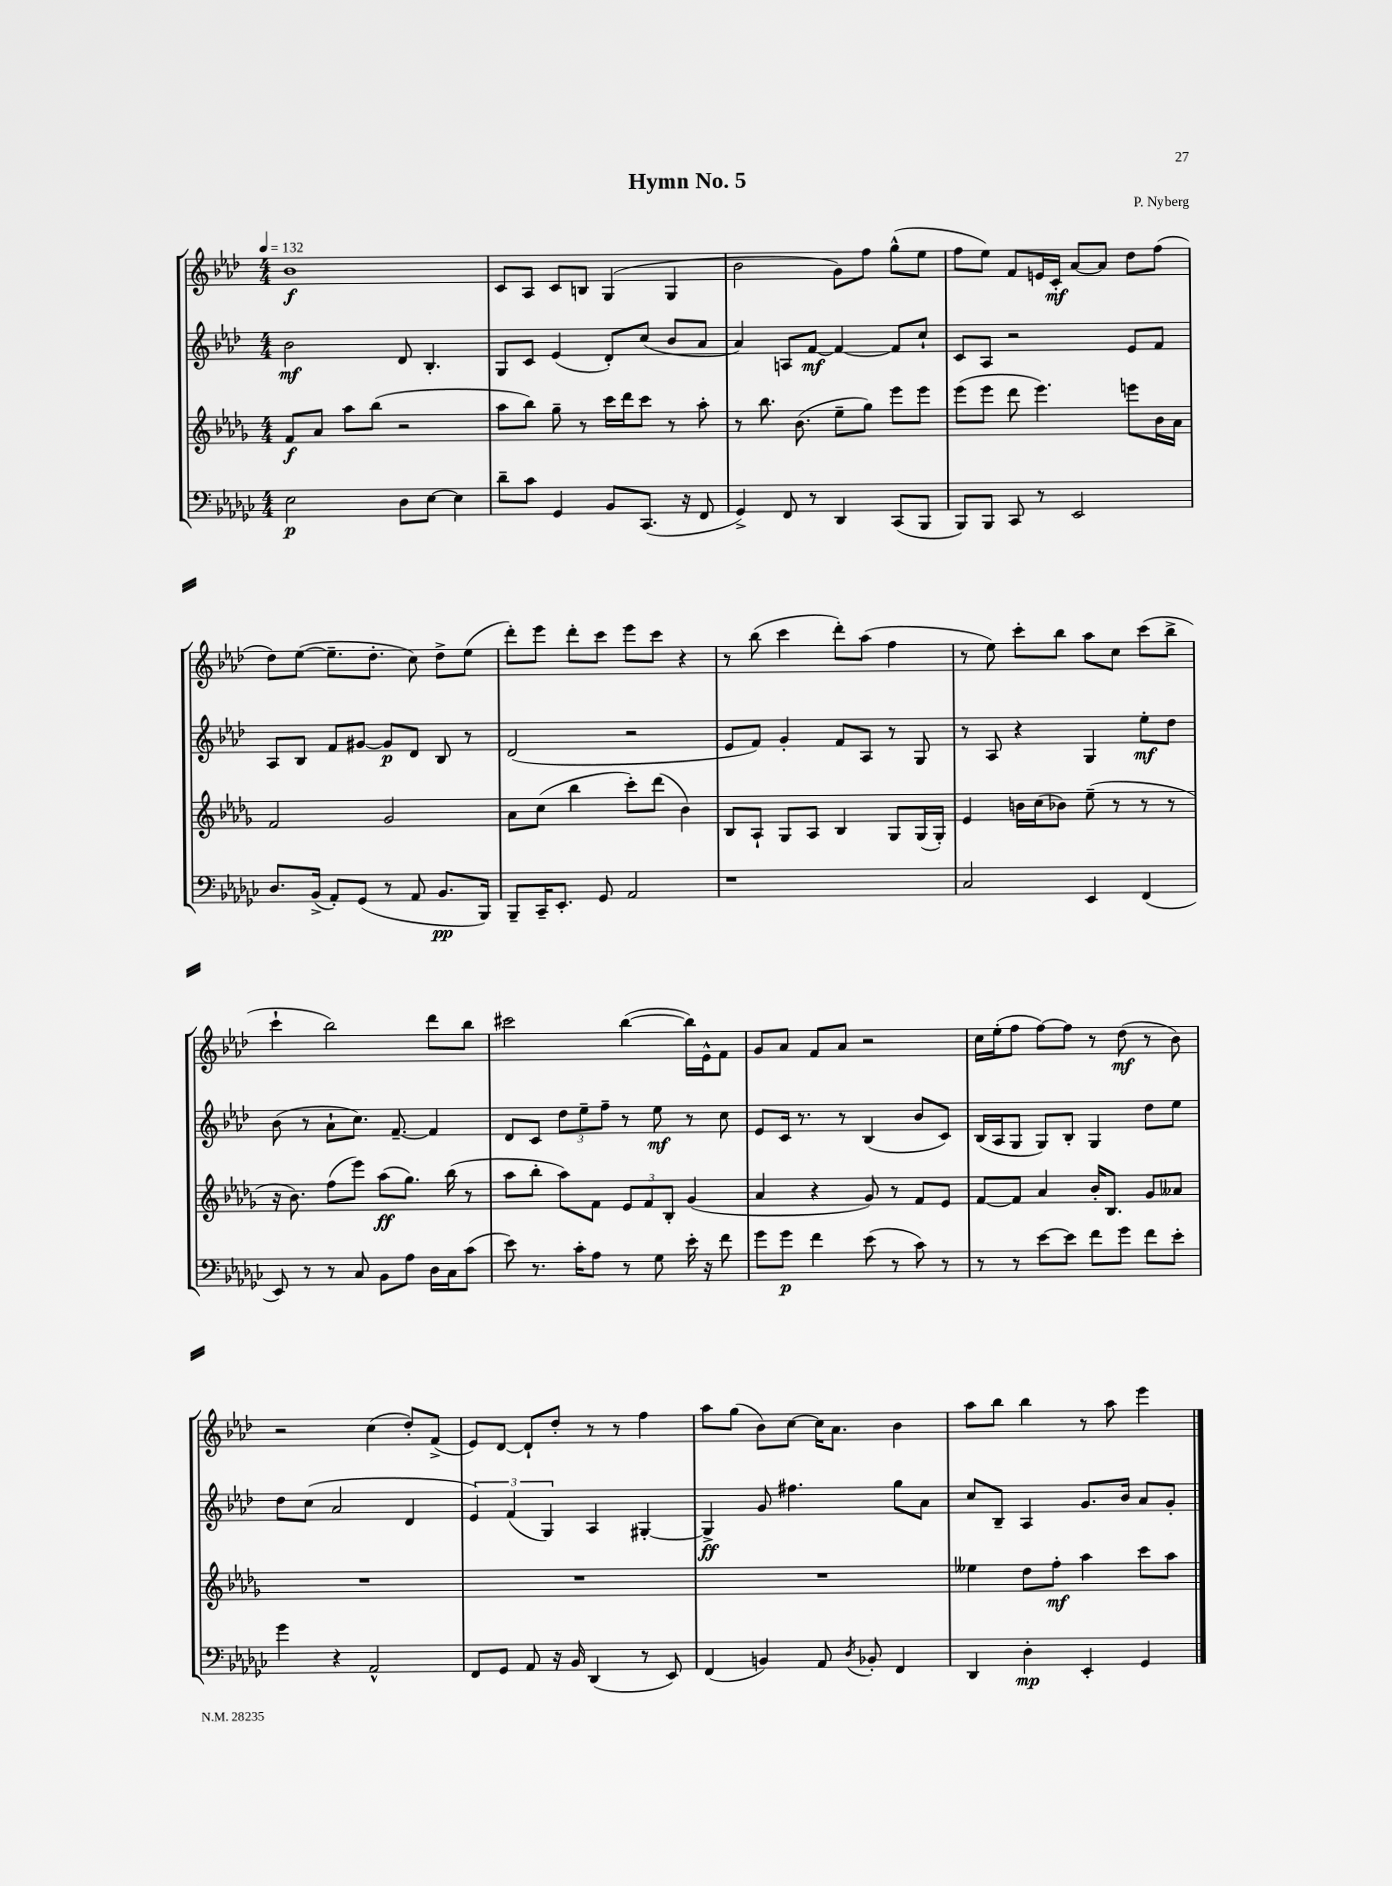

**kern	**dynam	**kern	**dynam	**kern	**dynam	**kern	**dynam
*part4	*part4	*part3	*part3	*part2	*part2	*part1	*part1
*staff4	*staff4	*staff3	*staff3	*staff2	*staff2	*staff1	*staff1
*clefF4	*	*clefG2	*	*clefG2	*	*clefG2	*
*k[b-e-a-d-g-c-]	*	*k[b-e-a-d-g-]	*	*k[b-e-a-d-]	*	*k[b-e-a-d-]	*
*M4/4	*	*M4/4	*	*M4/4	*	*M4/4	*
*MM132	*	*MM132	*	*MM132	*	*MM132	*
=1	=1	=1	=1	=1	=1	=1	=1
2E-\	p	8f/L	f	2b-\	mf	1b-	f
.	.	8a-/J	.	.	.	.	.
.	.	8aa-\L	.	.	.	.	.
.	.	(8bb-\J	.	.	.	.	.
8D-\L	.	2r	.	8d-/	.	.	.
[8E-\J	.	.	.	4.B-'/	.	.	.
4E-\]	.	.	.	.	.	.	.
=2	=2	=2	=2	=2	=2	=2	=2
8d-~\L	.	8aa-\L	.	8G/L	.	8c/L	.
8c-\J	.	8bb-\J)	.	8c/J	.	8A-/J	.
4GG-/	.	8gg-~\	.	(4e-/	.	8c/L	.
.	.	8r	.	.	.	8Bn/J	.
8BB-/L	.	16ccc\LL	.	8d-'/L)	.	(4G/	.
.	.	16ddd-\J	.	.	.	.	.
(8.CC-/J	.	8ccc\J	.	(8cc/J	.	.	.
.	.	8r	.	8b-/L	.	4G/	.
16r	.	.	.	.	.	.	.
8FF/	.	8aa-'\	.	8a-/J	.	.	.
=3	=3	=3	=3	=3	=3	=3	=3
4GG-^/)	.	8r	.	4a-/)	.	2b-\	.
.	.	8.bb-\	.	.	.	.	.
8FF/	.	.	.	8An/L	.	.	.
.	.	(8.b-\	.	.	.	.	.
8r	.	.	.	[8f/J	mf	.	.
4DD-/	.	8ee-~\L	.	4f/_	.	8g\L)	.
.	.	8gg-\J)	.	.	.	8ff\J	.
(8CC-/L	.	8eee-\L	.	8f/L]	.	(8gg^^\L	.
8BBB-/J	.	8eee-\J	.	8cc`/J	.	8ee-\J	.
=4	=4	=4	=4	=4	=4	=4	=4
8BBB-/L)	.	(8eee-\L	.	8c/L	.	8ff\L	.
8BBB-/J	.	8eee-\J	.	8A-/J	.	8ee-\J)	.
8CC-/	.	8ddd-\	.	2r	.	8f/L	.
8r	.	4.eee-\)	.	.	.	16en/L	.
.	.	.	.	.	.	16c'/JJ	mf
2EE-/	.	.	.	.	.	[8a-/L	.
.	.	.	.	.	.	8a-/J]	.
.	.	8eeen\L	.	8e-/L	.	8dd-\L	.
.	.	16b-\L	.	8f/J	.	(8ff\J	.
.	.	16a-\JJ	.	.	.	.	.
!!LO:LB:g=z
=5	=5	=5	=5	=5	=5	=5	=5
8.D-/L	.	2f/	.	8A-/L	.	8dd-\L)	.
.	.	.	.	8B-/J	.	([8ee-\J	.
(16BB-^/Jk	.	.	.	.	.	.	.
8AA-'/L)	.	.	.	8f/L	.	8.ee-~\L]	.
(8GG-/J	.	.	.	[8g#X/J	.	.	.
.	.	.	.	.	.	8.dd-'\J	.
8r	.	2g-/	.	8g#/L]	p	.	.
8AA-/	.	.	.	8d-/J	.	8cc\)	.
8.BB-/L	pp	.	.	8B-/	.	8dd-^\L	.
.	.	.	.	8r	.	(8ee-\J	.
16BBB-/Jk)	.	.	.	.	.	.	.
=6	=6	=6	=6	=6	=6	=6	=6
8BBB-~/L	.	8a-\L	.	(2d-/	.	8ddd-'\L)	.
16CC-~/K	.	(8cc\J	.	.	.	8eee-\J	.
8.EE-'/J	.	.	.	.	.	.	.
.	.	4bb-\	.	.	.	8ddd-'\L	.
8GG-/	.	.	.	.	.	8ccc\J	.
2AA-/	.	8ccc'\L)	.	2r	.	8eee-\L	.
.	.	(8ddd-\J	.	.	.	8ccc\J	.
.	.	4b-\)	.	.	.	4r	.
=7	=7	=7	=7	=7	=7	=7	=7
1r	.	8B-/L	.	8e-/L	.	8r	.
.	.	8A-`/J	.	8f/J)	.	(8bb-\	.
.	.	8G-/L	.	4g'/	.	4ccc\	.
.	.	8A-/J	.	.	.	.	.
.	.	4B-/	.	8f/L	.	8ddd-'\L)	.
.	.	.	.	8A-/J	.	(8aa-\J	.
.	.	8G-/L	.	8r	.	4ff\	.
.	.	(16G-/L	.	8G/	.	.	.
.	.	16G-'/JJ)	.	.	.	.	.
=8	=8	=8	=8	=8	=8	=8	=8
2C-/	.	4e-/	.	8r	.	8r	.
.	.	.	.	8A-/	.	8ee-\)	.
.	.	16bn\LL	.	4r	.	8ccc'\L	.
.	.	(16cc\J	.	.	.	.	.
.	.	8b-X\J)	.	.	.	8bb-\J	.
4EE-/	.	(8ee-~\	.	4G/	.	8aa-\L	.
.	.	8r	.	.	.	8cc\J	.
(4FF/	.	8r	.	8ee-'\L	mf	(8ccc\L	.
.	.	8r	.	8dd-\J	.	8bb-^\J	.
!!LO:LB:g=z
=9	=9	=9	=9	=9	=9	=9	=9
8EE-/)	.	16r	.	(8b-\	.	4ccc`\	.
.	.	8.b-\)	.	.	.	.	.
8r	.	.	.	8r	.	.	.
8r	.	(8ff\L	.	8a-`\L	.	2bb-\)	.
8C-/	.	8eee-\J)	.	8.cc\J)	.	.	.
8BB-\L	.	(8aa-\L	ff	.	.	.	.
.	.	.	.	[8.f~/	.	.	.
8A-\J	.	8.gg-\J)	.	.	.	.	.
16D-\LL	.	.	.	4f/]	.	8ddd-\L	.
16C-\J	.	(16bb-\	.	.	.	.	.
(8c-\J	.	8r	.	.	.	8bb-\J	.
=10	=10	=10	=10	=10	=10	=10	=10
8e-\)	.	8aa-\L	.	8d-/L	.	2ccc#X\	.
8.r	.	8bb-'\J	.	8c/J	.	.	.
.	.	8aa-\L)	.	12dd-\L	.	.	.
16c-'\KL	.	.	.	.	.	.	.
.	.	.	.	12ee-~\	.	.	.
8A-\J	.	8f\J	.	.	.	.	.
.	.	.	.	12ff~\J	.	.	.
8r	.	12e-/L	.	8r	.	([4bb-\	.
.	.	12f/	.	.	.	.	.
8G-\	.	.	.	8ee-\	mf	.	.
.	.	12B-'/J	.	.	.	.	.
16e-'\	.	(4g-/	.	8r	.	16bb-\LL])	.
16r	.	.	.	.	.	16e-^^\J	.
8f\	.	.	.	8cc\	.	8f\J	.
=11	=11	=11	=11	=11	=11	=11	=11
8g-\L	.	4a-/	.	8e-/L	.	8g/L	.
8g-\J	p	.	.	16c/Jk	.	8a-/J	.
.	.	.	.	8.r	.	.	.
4f\	.	4r	.	.	.	8f/L	.
.	.	.	.	8r	.	8a-/J	.
(8e-\	.	8g-/)	.	(4B-/	.	2r	.
8r	.	8r	.	.	.	.	.
8c-\)	.	8f/L	.	8b-/L	.	.	.
8r	.	8e-/J	.	8c/J)	.	.	.
=12	=12	=12	=12	=12	=12	=12	=12
8r	.	[8f/L	.	(16B-/LL	.	16cc\LL	.
.	.	.	.	16A-/J	.	(16ee-'\J	.
8r	.	8f/J]	.	8G/J	.	8ff\J	.
[8e-\L	.	4a-/	.	8G/L)	.	[8ff\L)	.
8e-\J]	.	.	.	8B-'/J	.	8ff\J]	.
8f\L	.	16b-'/KL	.	4G/	.	8r	.
.	.	8.B-/J	.	.	.	.	.
8g-\J	.	.	.	.	.	(8dd-\	mf
8f\L	.	8g-/L	.	8dd-\L	.	8r	.
8e-'\J	.	8a--X/J	.	8ee-\J	.	8b-\)	.
!!LO:LB:g=z
=13	=13	=13	=13	=13	=13	=13	=13
4g-\	.	1r	.	8dd-\L	.	2r	.
.	.	.	.	(8cc\J	.	.	.
4r	.	.	.	2a-/	.	.	.
2AA-^^/	.	.	.	.	.	(4cc\	.
.	.	.	.	4d-/	.	8dd-'/L)	.
.	.	.	.	.	.	(8f^/J	.
=14	=14	=14	=14	=14	=14	=14	=14
8FF/L	.	1r	.	6e-/)	.	8e-/L)	.
8GG-/J	.	.	.	.	.	[8d-/J	.
.	.	.	.	(6f/	.	.	.
8AA-/	.	.	.	.	.	8d-`/L]	.
.	.	.	.	6G/)	.	.	.
16r	.	.	.	.	.	8dd-'/J	.
16BB-/	.	.	.	.	.	.	.
(4DD-/	.	.	.	4A-/	.	8r	.
.	.	.	.	.	.	8r	.
8r	.	.	.	[4G#X'/	.	4ff\	.
8EE-/)	.	.	.	.	.	.	.
=15	=15	=15	=15	=15	=15	=15	=15
(4FF/	.	1r	.	4G#^/]	ff	8aa-\L	.
.	.	.	.	.	.	(8gg\J	.
4BBn/)	.	.	.	8g/	.	8b-\L)	.
.	.	.	.	4.ff#X\	.	[8cc\J	.
8AA-/	.	.	.	.	.	16cc\KL]	.
.	.	.	.	.	.	8.a-\J	.
8qD-/	.	.	.	.	.	.	.
8BB-X'/	.	.	.	.	.	.	.
4FF/	.	.	.	8gg\L	.	4b-\	.
.	.	.	.	8a-\J	.	.	.
=16	=16	=16	=16	=16	=16	=16	=16
4DD-/	.	4ee--X\	.	8cc/L	.	8aa-\L	.
.	.	.	.	8B-~/J	.	8bb-\J	.
4D-'\	mp	8dd-\L	.	4A-/	.	4bb-\	.
.	.	8ff'\J	mf	.	.	.	.
4EE-'/	.	4aa-\	.	8.g/L	.	8r	.
.	.	.	.	.	.	8aa-\	.
.	.	.	.	16b-/Jk	.	.	.
4GG-/	.	8ccc\L	.	8a-/L	.	4eee-\	.
.	.	8aa-\J	.	8g'/J	.	.	.
==	==	==	==	==	==	==	==
*-	*-	*-	*-	*-	*-	*-	*-
